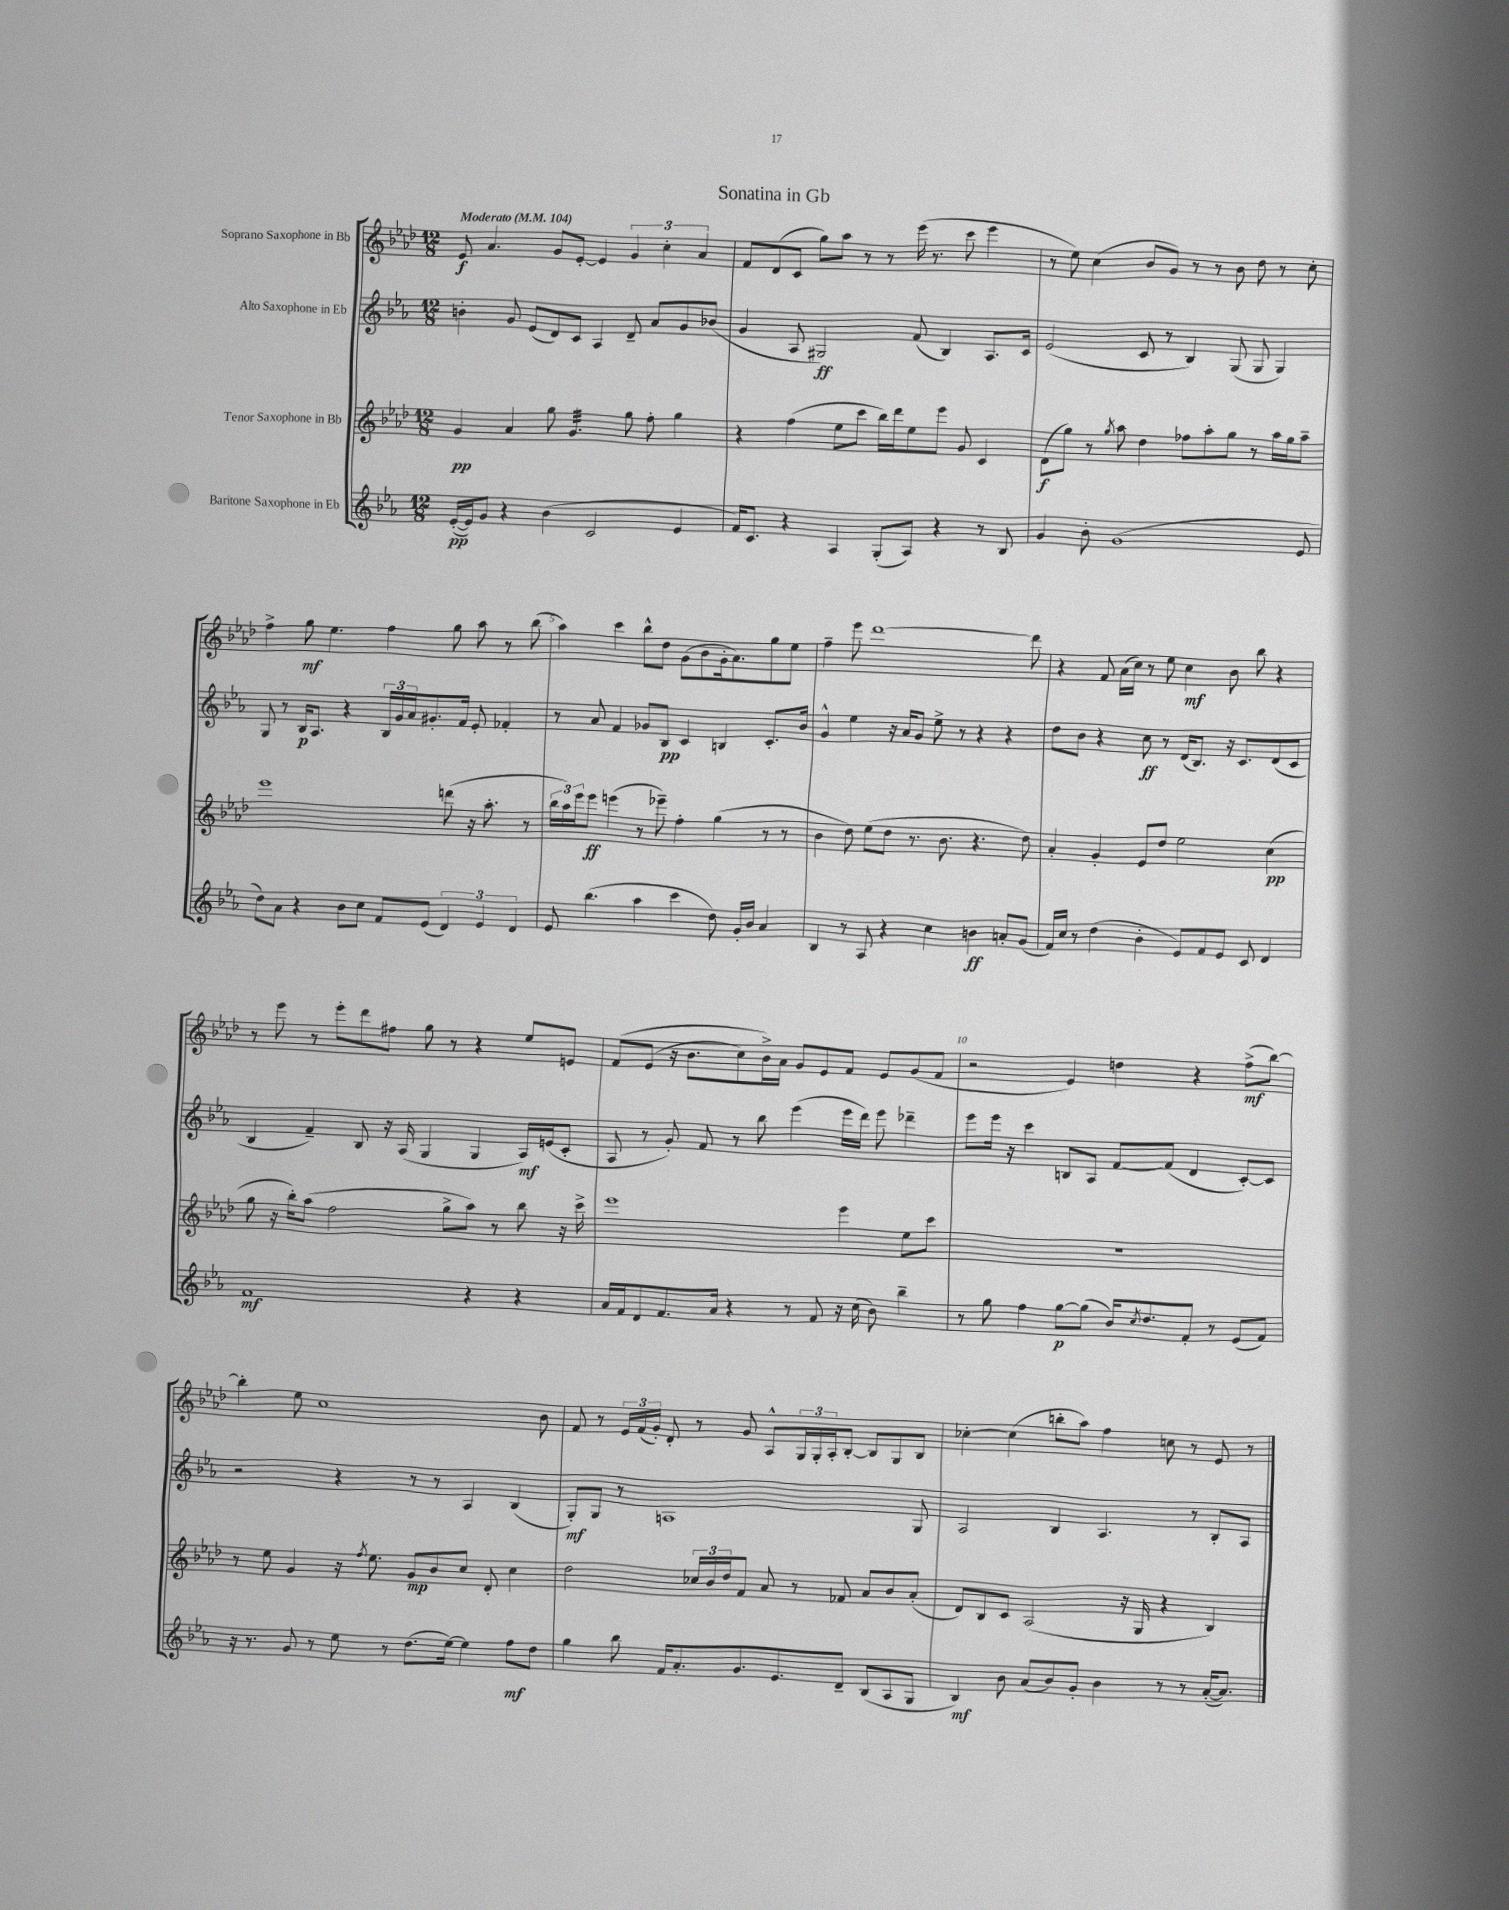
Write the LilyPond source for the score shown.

\header { title = "Sonatina in Gb" }
<<
\new StaffGroup <<
\new Staff = "s0" \with { instrumentName = "Soprano Saxophone in Bb" } {
    \clef treble \key aes \major \numericTimeSignature \time 12/8 \tempo "Moderato" 4 = 104
    ees'8\f aes'4. g'8 ees'8~-. ees'4 \tuplet 3/2 { g'4 c''4-. aes'4 } |
    f'8 des'8( c'8 g''8) aes''8 r8 r8 ees'''16( r8. c'''8 ees'''4 |
    r8 ees''8) c''4( bes'8 g'8) r8 r8 bes'8 des''8 r8 c''8-. |
    f''4-> g''8\mf ees''4. f''4 g''8 aes''8 r8 bes''8( |
    aes''4) c'''4 bes''8-^ des''8 g'8( bes'8 g'16-. aes'8.) g''8 ees''8 |
    f''4-- ees'''8 des'''1~ des'''8 |
    r4 f'8 aes'16( c''16) r8 ees''8 c''4\mf bes'8 bes''8 r4 |
    r8 ees'''8 r8 ees'''8-. des'''8 fis''8 g''8 r8 r4 ees''8 e'8 |
    f'8\( ees'8( r16 bes'8. c''8) bes'16->\) aes'16 g'8 ees'8 f'8 ees'8 g'8( f'8 |
    r2 ees'4) d''4 r4 f''8->\mf( bes''8~) |
    bes''4-. ees''8 c''1 bes'8 |
    f'8 r8 \tuplet 3/2 { ees'16 f'16( g'16-.) } des'8-. r8 g'8 aes8-^ \tuplet 3/2 { g16 g16-. aes16-. } bes8~-. bes8 g8 bes8 |
    ces''4~-. ces''4( b''8-. aes''8) f''4 c''8 r8 ees'8 r8 \bar "|." |
}
\new Staff = "s1" \with { instrumentName = "Alto Saxophone in Eb" } {
    \clef treble \key ees \major \numericTimeSignature \time 12/8
    b'4-. g'8 ees'8( d'8) c'8 aes4 d'8-- aes'8 g'8 bes'8( |
    g'4 aes8 gis2\ff) f'8( bes4) aes8. c'16 |
    ees'2( c'8 r8 bes4) g8( g8 g4) |
    g8 r8 bes16\p aes8. r4 \tuplet 3/2 { bes16 g'16 aes'16 } gis'8.-. f'16 ees'8-. fes'4-. |
    r8 aes'8 f'4 ges'8 bes8\pp c'4 b4 c'8.-. bes'16 |
    g'4-^ ees''4 r16 aes'16 g'8 ees''8-> r8 r4 r4 |
    d''8 bes'8 r4 c''8\ff r8 d'16( bes8.) r16 c'8. d'8( c'8 |
    bes4 f'4--) bes8 r16 aes16( g4 g4 aes16\mf) e'16( c'8-. |
    aes8 r8 g'8-.) f'8 r8 bes''8 ees'''4( ees'''16 d'''16) ees'''8 des'''4-- |
    ees'''8 ees'''16 r16 c'''4 b8 aes8 f'8~ f'8( d'4 c'8~-.) c'8 |
    r2 r4 r8 r8 aes4 bes4( |
    g8-.\mf) g8 r8 a1 g8 |
    aes2 bes4 aes4. r8 bes8-. aes8 \bar "|." |
}
\new Staff = "s2" \with { instrumentName = "Tenor Saxophone in Bb" } {
    \clef treble \key aes \major \numericTimeSignature \time 12/8
    g'4\pp aes'4 g''8 g'4.:32 g''8 f''8-. g''4 |
    r4 f''4( ees''8 c'''8 bes''16) des'''16 ees''8 ees'''8 g'8 c'4 |
    des'8\f( g''8) r8 \acciaccatura { g''8 } aes''8 des''4 fes''8 aes''8-. g''8 r8 aes''16 g''16 aes''8-- |
    ees'''1 d'''8( r16 aes''8.-. r8 |
    \tuplet 3/2 { bes''16 aes''16) ees'''16 } ees'''8\ff e'''4( r8 ees'''8--) f''4-. g''4( r8 r8 |
    bes'4 des''8) ees''8( des''8 r8. bes'8. r4. des''8) |
    aes'4-. g'4-. ees'8 des''8 ees''2 c''4\pp( |
    g''8 r16 bes''16-.) aes''8( f''2 g''8-> aes''8) r8 bes''8 r16 c'''16-> |
    ees'''1 ees'''4 ees''8 c'''8 |
    R1. |
    r8 ees''8 g'4 r16 \acciaccatura { f''8 } ees''8. g'8\mp bes'8 c''8 des'8-. c''4 |
    des''2 \tuplet 3/2 { ces''16 bes'16 des''16 } f'8 aes'8 r8 fes'8 aes'8 bes'8 aes'8-.( |
    des'8) bes8 c'8 aes2( r16 g16 r4 bes4) \bar "|." |
}
\new Staff = "s3" \with { instrumentName = "Baritone Saxophone in Eb" } {
    \clef treble \key ees \major \numericTimeSignature \time 12/8
    ees'16~-.\pp( ees'16) g'8 r4 bes'4( c'2 ees'4 |
    f'16) c'8. r4 aes4 g8-.( aes8) r4 r8 bes8 |
    g'4 bes'8-. g'1( ees'8 |
    d''8) aes'8 r4 bes'8 c''8 f'8 ees'8( \tuplet 3/2 { d'4) ees'4 d'4 } |
    ees'8 bes''4.( aes''4 c'''4 d''8) g'16-. bes'16 aes'4 |
    bes4 r8 aes8 r4 c''4 b'4\ff a'8-. g'8( |
    f'16) c''16 r8 d''4( bes'4-. ees'8) f'8 ees'8 c'8 d'4 |
    f'1\mf r4 r4 |
    aes'16 f'16 d'8 f'8. aes'16 r4 r8 f'8 r16 c''16( bes'8) bes''4-- |
    r8 g''8 f''4 g''8~\p g''8( bes'16) \acciaccatura { c''8 } d''8. f'8-. r8 ees'8( f'8) |
    r16 r8. g'8 r8 ees''8 r8 d''8.( ees''16~) ees''4 f''8\mf d''8 |
    g''4 bes''8 f'16 aes'8.-. g'8. ees'8. d'8-- bes8( aes8 g8 |
    bes4\mf) bes'8 aes'8( bes'8) g'8-. bes'4 r8 r8 aes'16~-.( aes'8.) \bar "|." |
}
>>
>>
\layout { \context { \Score \override BarNumber.break-visibility = ##(#f #t #t) barNumberVisibility = #(every-nth-bar-number-visible 5) } }
